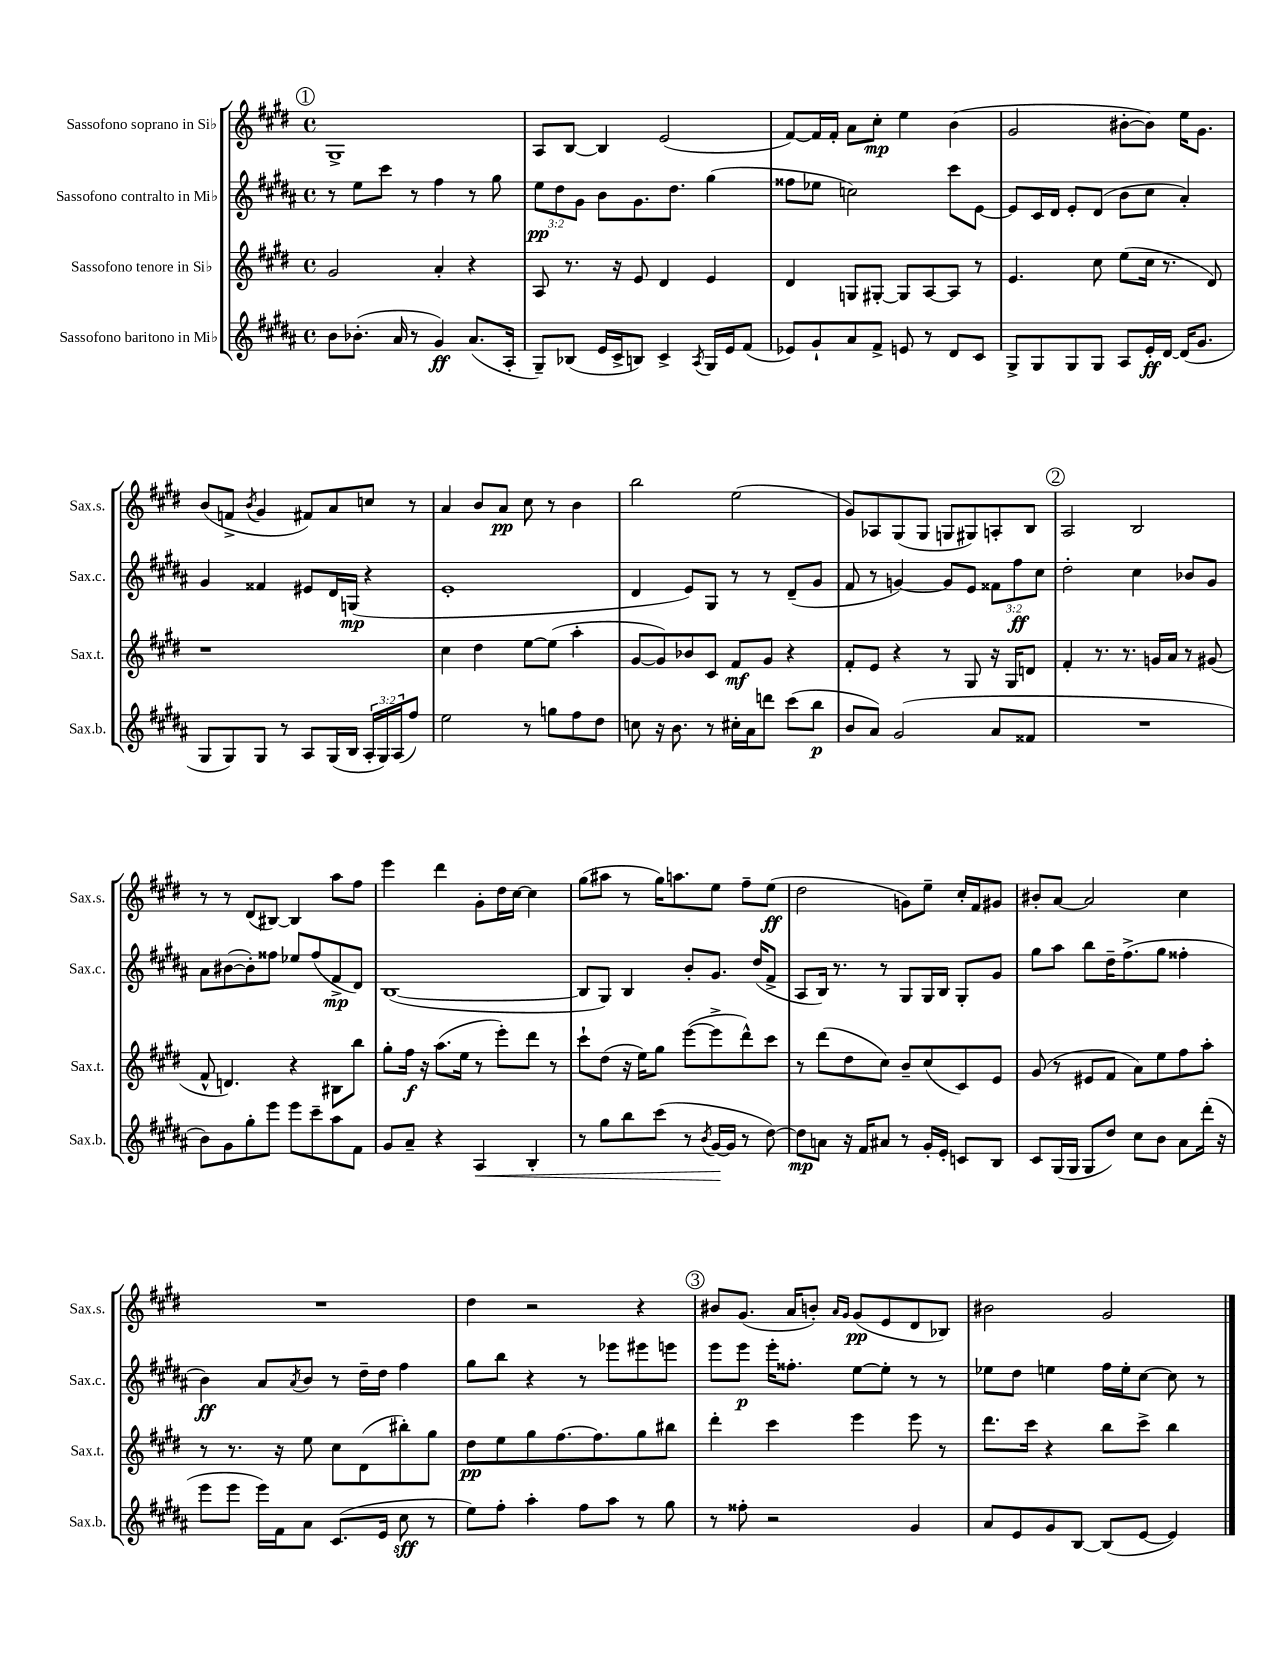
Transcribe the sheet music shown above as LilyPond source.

<<
\new StaffGroup <<
\new Staff = "s0" \with { instrumentName = "Sassofono soprano in Sib" shortInstrumentName = "Sax.s." } {
    \clef treble \key e \major \defaultTimeSignature \time 4/4
    \mark \markup { \circle "1" } gis1-> |
    a8 b8~ b4 e'2( |
    fis'8~) fis'16 fis'16-. a'8 cis''8-.\mp e''4 b'4( |
    gis'2 bis'8~-. bis'8) e''16 gis'8. |
    b'8( f'8-> \acciaccatura { b'8 } gis'4 fis'8) a'8 c''8 r8 |
    a'4 b'8 a'8\pp cis''8 r8 b'4 |
    b''2 e''2( |
    gis'8) aes8 gis8( gis8 g8 gis8) a8-. b8 |
    \mark \markup { \circle "2" } a2 b2 |
    r8 r8 dis'8( bis8~) bis4 a''8 fis''8 |
    e'''4 dis'''4 gis'8-. dis''16 cis''16~ cis''4 |
    gis''8( ais''8 r8 gis''16) a''8. e''8 fis''8-- e''8\ff( |
    dis''2 g'8) e''8-- cis''16-. fis'16 gis'8 |
    bis'8-. a'8~ a'2 cis''4 |
    R1 |
    dis''4 r2 r4 |
    \mark \markup { \circle "3" } bis'8 gis'8.( a'16 b'8-.) \grace { a'16 gis'16 } gis'8\pp( e'8 dis'8 bes8) |
    bis'2 gis'2 \bar "|." |
}
\new Staff = "s1" \with { instrumentName = "Sassofono contralto in Mib" shortInstrumentName = "Sax.c." } {
    \clef treble \key b \major \defaultTimeSignature \time 4/4 \override Staff.TupletNumber.text = #tuplet-number::calc-fraction-text
    \mark \markup { \circle "1" } r8 e''8 cis'''8 r8 fis''4 r8 gis''8 |
    \tuplet 3/2 { e''8\pp dis''8 gis'8 } b'8 gis'8. dis''8. gis''4( |
    fisis''8 ees''8 c''2) cis'''8 e'8~ |
    e'8 cis'16 dis'16 e'8-. dis'8( b'8 cis''8 ais'4-.) |
    gis'4 fisis'4 eis'8 dis'16 g16\mp( r4 |
    e'1-. |
    dis'4 e'8) gis8 r8 r8 dis'8--( gis'8 |
    fis'8 r8 g'4~) g'8 e'8 \tuplet 3/2 { fisis'8 fis''8\ff cis''8 } |
    \mark \markup { \circle "2" } dis''2-. cis''4 bes'8 gis'8 |
    ais'8 bis'8~( bis'8-.) fisis''8 ees''8 fisis''8( fis'8->\mp dis'8) |
    b1~( |
    b8 gis8) b4 b'8-. gis'8. dis''16( fis'8-> |
    ais8 b16) r8. r8 gis8 gis16 b16 gis8-. gis'8 |
    gis''8 ais''8 b''8 dis''16-- fis''8.->( gis''8 fisis''4-. |
    b'4\ff) ais'8 \acciaccatura { ais'8 } b'8 r8 dis''16-- dis''16 fis''4 |
    gis''8 b''8 r4 r8 ees'''8 eis'''8 e'''8 |
    \mark \markup { \circle "3" } e'''8 e'''8\p e'''16-. fisis''8.-. e''8~ e''8-. r8 r8 |
    ees''8 dis''8 e''4 fis''16 e''16-. cis''8~ cis''8 r8 \bar "|." |
}
\new Staff = "s2" \with { instrumentName = "Sassofono tenore in Sib" shortInstrumentName = "Sax.t." } {
    \clef treble \key e \major \defaultTimeSignature \time 4/4
    \mark \markup { \circle "1" } gis'2 a'4-. r4 |
    a8 r8. r16 e'8 dis'4 e'4 |
    dis'4 g8 gis8~-. gis8 a8~ a8 r8 |
    e'4. cis''8 e''8( cis''16 r8. dis'8) |
    r1 |
    cis''4 dis''4 e''8~ e''8( a''4-. |
    gis'8~ gis'8) bes'8 cis'8 fis'8\mf gis'8 r4 |
    fis'8-. e'8 r4 r8 gis8 r16 gis16 d'8 |
    \mark \markup { \circle "2" } fis'4-. r8. r8. g'16 a'16 r8 gis'8( |
    fis'8-^ d'4.) r4 bis8 b''8 |
    gis''8-. fis''16\f r16 a''8.( e''16 r8 e'''8-.) dis'''8 r8 |
    cis'''8-! dis''8( r16 e''16) gis''8 e'''8~( e'''8-> dis'''8-^) cis'''8 |
    r8 dis'''8( dis''8 cis''8) b'8-- cis''8( cis'8) e'8 |
    gis'8( r8 eis'8 fis'8 a'8) e''8 fis''8 a''8-. |
    r8 r8. r16 e''8 cis''8 dis'8( bis''8-.) gis''8 |
    dis''8\pp e''8 gis''8 fis''8.~ fis''8. gis''8 bis''8 |
    \mark \markup { \circle "3" } dis'''4-. cis'''4 e'''4 e'''8 r8 |
    dis'''8. cis'''16 r4 b''8 cis'''8-> b''4 \bar "|." |
}
\new Staff = "s3" \with { instrumentName = "Sassofono baritono in Mib" shortInstrumentName = "Sax.b." } {
    \clef treble \key b \major \defaultTimeSignature \time 4/4 \override Staff.TupletNumber.text = #tuplet-number::calc-fraction-text
    \mark \markup { \circle "1" } b'8 bes'8.-.( ais'16 r8 gis'4\ff) ais'8.( ais16-. |
    gis8--) bes8( e'16 cis'16-> b8) cis'4-> \acciaccatura { ais8 } gis16 e'16 fis'8( |
    ees'8) gis'8-! ais'8 fis'8-> e'8 r8 dis'8 cis'8 |
    gis8-> gis8 gis8 gis8 ais8 e'16-.\ff dis'16~ dis'16( gis'8. |
    gis8 gis8) gis8 r8 ais8 gis16( b16 \tuplet 3/2 { ais16-. gis16) ais16( } fis''8) |
    e''2 r8 g''8 fis''8 dis''8 |
    c''8 r16 b'8. r8 cis''16-. ais'16 d'''8 cis'''8( b''8\p |
    b'8 ais'8) gis'2( ais'8 fisis'8 |
    \mark \markup { \circle "2" } R1 |
    b'8) gis'8 gis''8-. e'''8 e'''8 cis'''8-- ais''8 fis'8 |
    gis'8 ais'8-- r4 ais4\< b4-. |
    r8 gis''8 b''8 cis'''8( r8 \acciaccatura { b'8 } gis'16~\! gis'16 r8 dis''8~) |
    dis''8\mp a'8 r16 fis'16 ais'8 r8 gis'16-. e'16-. c'8 b8 |
    cis'8 gis16( gis16 gis8 dis''8) cis''8 b'8 ais'8 dis'''16-.( r16 |
    e'''8 e'''8 e'''16) fis'16 ais'8 cis'8.( e'16 cis''8\sff r8 |
    e''8) fis''8-. ais''4-. fis''8 ais''8 r8 gis''8 |
    \mark \markup { \circle "3" } r8 fisis''8-. r2 gis'4 |
    ais'8 e'8 gis'8 b8~ b8( e'8~ e'4) \bar "|." |
}
>>
>>
\layout { \context { \Score \remove "Bar_number_engraver" } }
